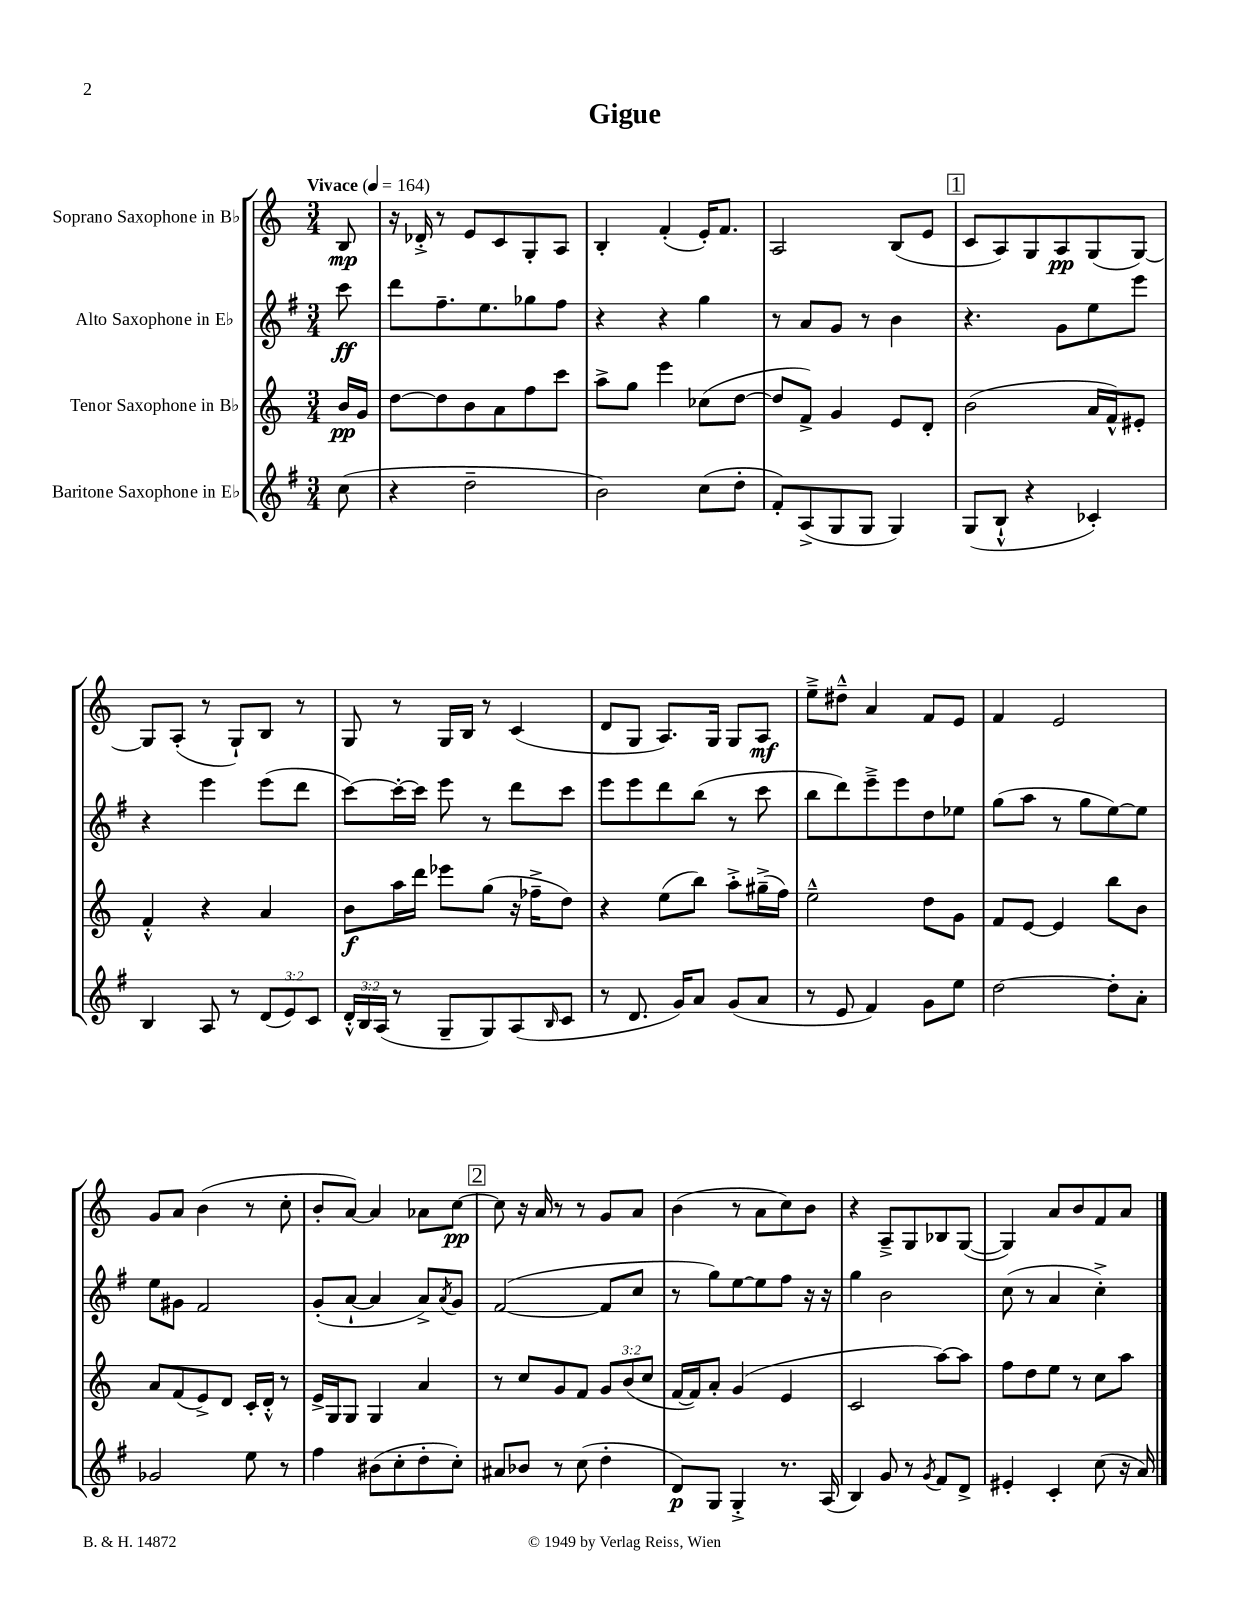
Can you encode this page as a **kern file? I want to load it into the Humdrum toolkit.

**kern	**kern	**kern	**kern
*staff4	*staff3	*staff2	*staff1
*clefG2	*clefG2	*clefG2	*clefG2
*k[f#]	*k[]	*k[f#]	*k[]
*M3/4	*M3/4	*M3/4	*M3/4
*MM164	*MM164	*MM164	*MM164
(8cc	16b	8ccc	8B
.	16g	.	.
=	=	=	=
4r	[8dd	8ddd	16r
.	.	.	16d-'^
.	8dd]	8.ff#~	8r
2dd~	8b	.	8e
.	.	8.ee	.
.	8a	.	8c
.	8ff	8gg-	8G'
.	8ccc	8ff#	8A
=	=	=	=
2b)	8aa^	4r	4B'
.	8gg	.	.
.	4eee	4r	(4f'
(8cc	(8cc-	4gg	16e')
.	.	.	8.f
8dd'	[8dd	.	.
=	=	=	=
8f#')	8dd]	8r	2A
(8A^	8f^)	8a	.
8G	4g	8g	.
8G	.	8r	.
4G)	8e	4b	(8B
.	8d'	.	8e
=	=	=	=
(8G	(2b	4.r	8c
8B`^^	.	.	8A)
4r	.	.	8G
.	.	8g	8A
4c-')	16a	8ee	(8G
.	16f^^)	.	.
.	8e#'	8eee	[8G)
=	=	=	=
4B	4f'^^	4r	8G]
.	.	.	(8A'
8A	4r	4eee	8r
8r	.	.	8G`)
(12d	4a	(8eee	8B
12e)	.	.	.
.	.	8ddd	8r
12c	.	.	.
=	=	=	=
24d'^^	8b	[8ccc)	8G
24B	.	.	.
(24A	.	.	.
8r	16aa	16ccc'_	8r
.	16ddd	16ccc]	.
8G~	8eee-	8eee	16G
.	.	.	16B
8G)	(8gg	8r	8r
(8A	16r	8ddd	(4c
.	16ff-~^	.	.
16qqB	.	.	.
8c	8dd)	8ccc	.
=	=	=	=
8r	4r	8eee	8d
8.d	.	8eee	8G
.	(8ee	8ddd	8.A)
16g)	.	.	.
8a	8bb)	(8bb	.
.	.	.	16G
(8g	8aa'^	8r	8G
8a	(16gg#~^	8ccc	8A
.	16ff)	.	.
=	=	=	=
8r	2ee~^^	8bb	8ee~^
8e	.	8ddd)	8dd#~^^
4f#)	.	8eee~^	4a
.	.	8eee	.
8g	8dd	8dd	8f
8ee	8g	8ee-	8e
=	=	=	=
[2dd	8f	(8gg	4f
.	[8e	8aa	.
.	4e]	8r	2e
.	.	8gg	.
8dd']	8bb	[8ee)	.
8a'	8b	8ee]	.
=	=	=	=
2g-	8a	8ee	8g
.	(8f	8g#	8a
.	8e^)	2f#	(4b
.	8d	.	.
8ee	16c'	.	8r
.	16d'^^	.	.
8r	8r	.	8cc'
=	=	=	=
4ff#	16e^	(8g'	8b'
.	16G	.	.
.	8G	[8a`	[8a)
(8b#	4G	4a]	4a]
8cc'	.	.	.
8dd'	4a	8a^)	8a-
.	.	8qa	.
8cc')	.	8g	[8cc
=	=	=	=
8a#	8r	([2f#	8cc]
8b-	8cc	.	16r
.	.	.	16a
8r	8g	.	8r
(8cc	8f	.	8r
4dd'	12g	8f#]	8g
.	(12b	.	.
.	.	8cc	8a
.	12cc	.	.
=	=	=	=
8d)	[16f	8r	(4b
.	16f])	.	.
8G	8a'	8gg)	.
4G'^	(4g	[8ee	8r
.	.	8ee]	8a
8.r	4e	8ff#	8cc)
.	.	16r	8b
(16A	.	16r	.
=	=	=	=
4B)	2c	4gg	4r
8g	.	2b	8A~^
8r	.	.	8G
8qg	.	.	.
8f#	[8aa)	.	8B-
8d^	8aa]	.	([8G
=	=	=	=
4e#'	8ff	(8cc	4G])
.	8dd	8r	.
4c'	8ee	4a	8a
.	8r	.	8b
(8cc	8cc	4cc'^)	8f
16r	8aa	.	8a
16a)	.	.	.
==	==	==	==
*-	*-	*-	*-
